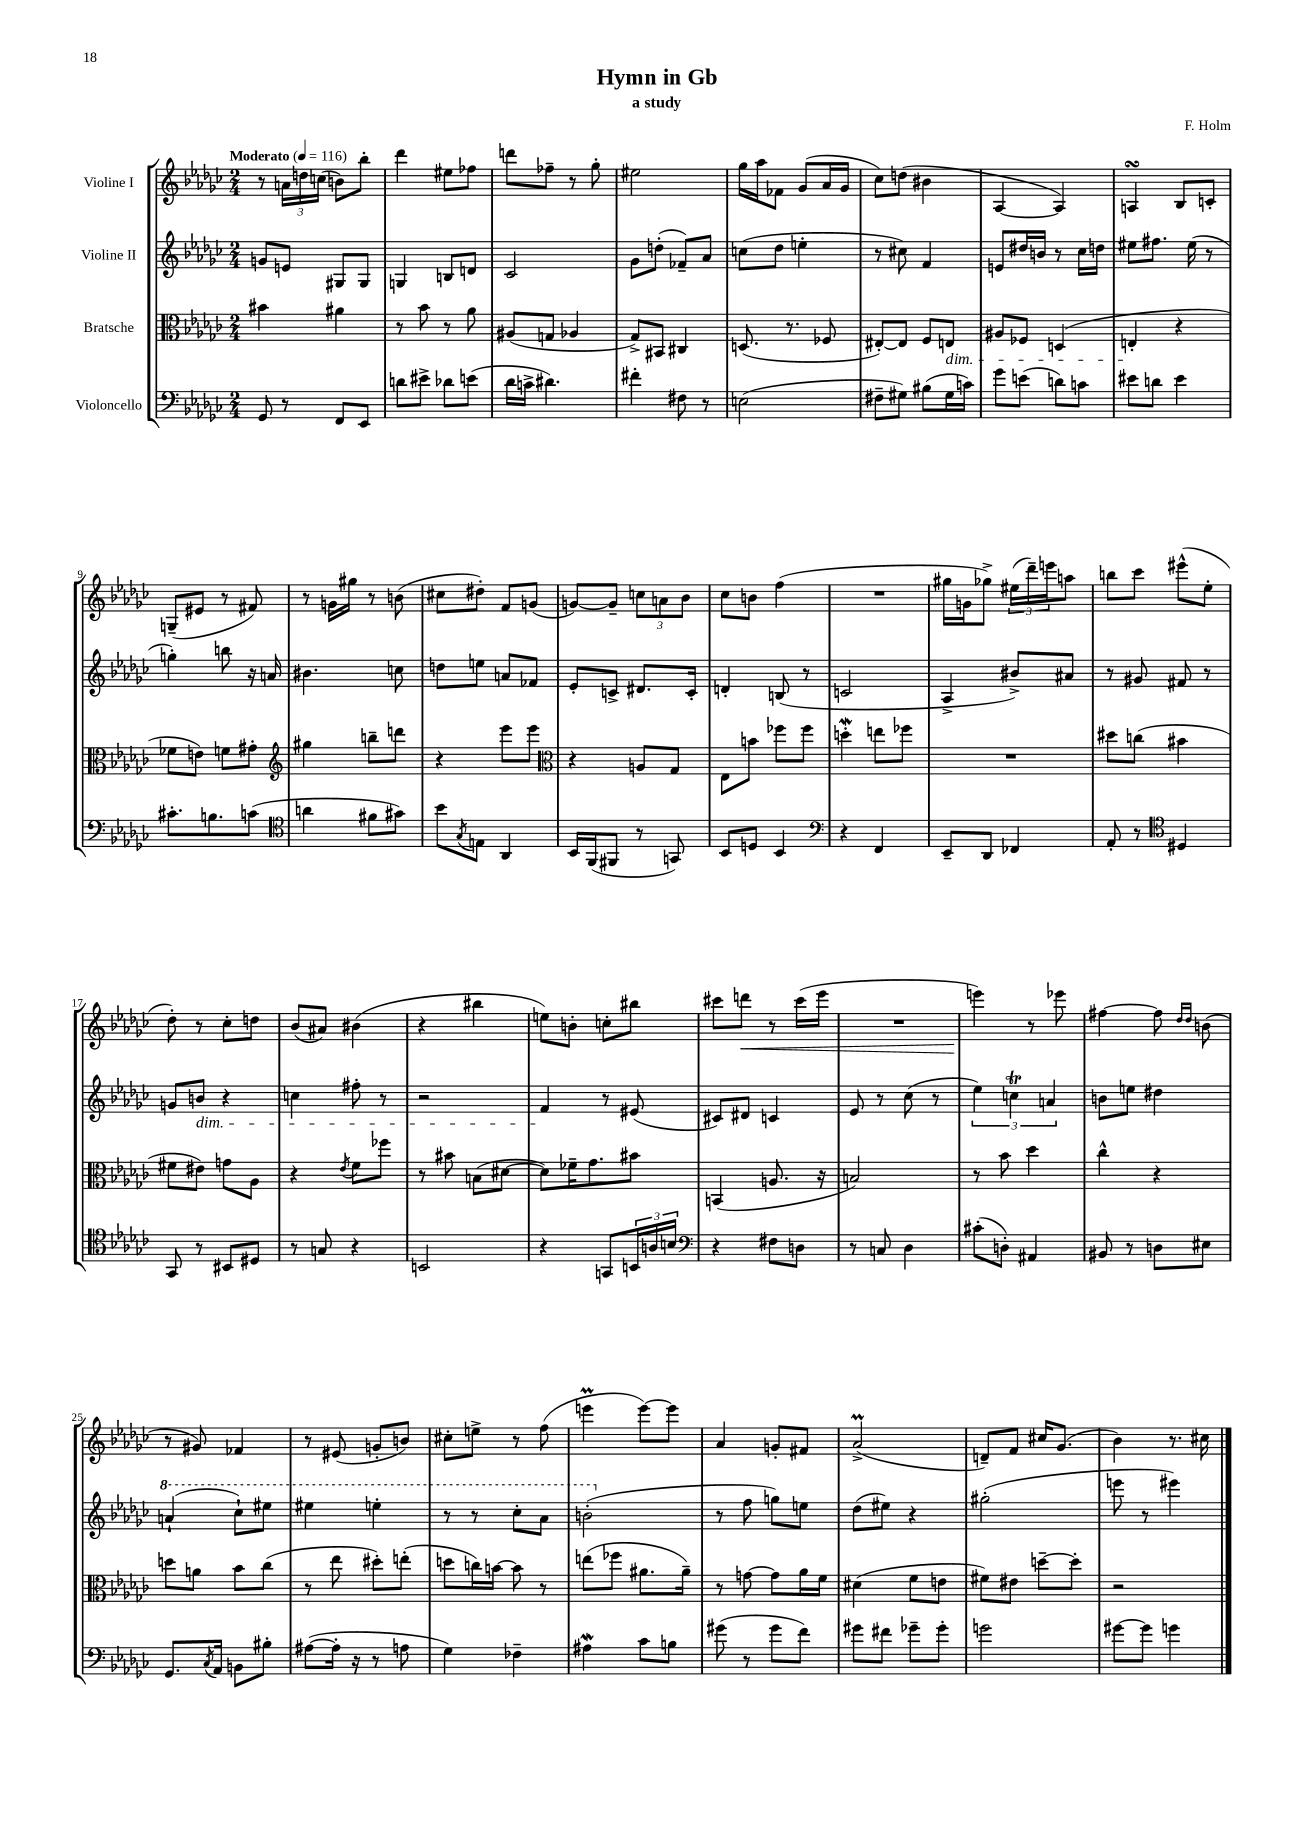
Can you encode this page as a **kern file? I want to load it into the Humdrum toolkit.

**kern	**kern	**kern	**kern
*staff4	*staff3	*staff2	*staff1
*clefF4	*clefC3	*clefG2	*clefG2
*k[b-e-a-d-g-c-]	*k[b-e-a-d-g-c-]	*k[b-e-a-d-g-c-]	*k[b-e-a-d-g-c-]
*M2/4	*M2/4	*M2/4	*M2/4
*MM116	*MM116	*MM116	*MM116
8GG-	4b#	8g	8r
8r	.	8e	24a
.	.	.	24dd
.	.	.	(24cc
8FF	4a#	8G#	8b)
8EE-	.	8G#	8bb-'
=	=	=	=
8d	8r	4G	4ddd-
8e#^	8b-	.	.
8d-	8r	8B	8ee#
(8e	8a-	8d	8ff-
=	=	=	=
16d-	(8A#	2c-	8ddd
16c^	.	.	.
4.d#)	8G	.	8ff-~
.	4A-	.	8r
.	.	.	8gg-'
=	=	=	=
4f#'	8G-^)	8g-	2ee#
.	8BB#	(8dd'	.
8F#	4C#	8f-~)	.
8r	.	8a-	.
=	=	=	=
(2E	(8.D	(8cc	16gg-
.	.	.	16aa-
.	.	8dd-	8f-
.	8.r	.	.
.	.	4ee'	(8g-
.	8F-	.	16a-
.	.	.	16g-
=	=	=	=
8F#~	[8E#')	8r	8cc-)
8G#)	8E#]	8cc#)	(8dd
(8B#	8F	4f	4b#
16G#	8E	.	.
16c)	.	.	.
=	=	=	=
8g-	8A#	8e	[4A-
(8e	8F-	16dd#	.
.	.	16b	.
8d)	(4D	8r	4A-])
8c	.	16cc-	.
.	.	16dd	.
=	=	=	=
8e#	4E'	8ee#	4A
8d	.	8.ff#	.
4e#	4r	.	8B-
.	.	(16ee#	.
.	.	8r	8c'
=	=	=	=
8.c#'	8f-	4gg')	(8G~
.	8e)	.	8e#
8.B	.	.	.
.	8f	8bb	8r
(8c	8g#'	16r	8f#)
.	.	16a	.
=	=	=	=
*clefC4	*clefG2	*	*
4a	4gg#	4.b#	8r
.	.	.	16g
.	.	.	16gg#
8f#	8bb~	.	8r
8g#)	8ddd	8cc	(8b
=	=	=	=
8b-	4r	8dd	8cc#
8qG-	.	.	.
8E	.	8ee	8dd#')
4AA-	8eee-	8a	8f
.	8eee-	8f-	(8g
=	=	=	=
*	*clefC3	*	*
16BB-	4r	8e-'	[8g)
(16FF	.	.	.
8FF#	.	8c^	8g~]
8r	8A	8.d#	12cc
.	.	.	12a
8GG)	8G-	.	.
.	.	.	12b-
.	.	16c'	.
=	=	=	=
8BB-	8E-	4d'	8cc-
8D	8b	.	8b
4BB-	8ff-	(8B	(4ff
.	8ff-	8r	.
=	=	=	=
*clefF4	*	*	*
4r	4dd'	2c	2r
4FF	8ee	.	.
.	8ff-	.	.
=	=	=	=
8EE-~	2r	4A-^	16gg#
.	.	.	16g
8DD-	.	.	8gg-^)
4FF-	.	8b#^)	(24ee#
.	.	.	24ddd-~)
.	.	.	24eee
.	.	8a#	8aa
=	=	=	=
8AA-'	8dd#	8r	8bb
8r	(8cc	8g#	8ccc-
*clefC4	*	*	*
4D#	4b#	8f#	(8eee#^^
.	.	8r	8ee-'
=	=	=	=
8GG-	8f#	8g	8dd-')
8r	8e#)	8b	8r
8BB#	8g	4r	8cc-'
8D#	8A-	.	8dd
=	=	=	=
8r	4r	4cc	(8b-
8G	.	.	8a#)
.	8qe-	.	.
4r	8f	8ff#'	(4b#
.	8ff-	8r	.
=	=	=	=
2BB	8r	2r	4r
.	8b#	.	.
.	(8B	.	4bb#
.	[8d#	.	.
=	=	=	=
4r	8d#])	4f	8ee)
.	16f-~	.	8b'
.	8.g-	.	.
8GG	.	8r	8cc'
24BB	8b#	(8e#	8bb#
24A	.	.	.
24B	.	.	.
=	=	=	=
*clefF4	*	*	*
4r	(4BB	8c#)	8ccc#
.	.	8d#	8ddd
8F#	8.A	4c	8r
8D	.	.	(16ccc#
.	16r	.	16eee-
=	=	=	=
8r	2B)	8e-	2r
8C	.	8r	.
4D-	.	(8cc-	.
.	.	8r	.
=	=	=	=
(8c#'	8r	6ee-)	4eee)
8D')	8b-	.	.
.	.	6cc	.
4AA#	4dd-	.	8r
.	.	6a	.
.	.	.	8eee-
=	=	=	=
8BB#	4cc-^^	8b	[4ff#
8r	.	8ee	.
8D	4r	4dd#	8ff#]
.	.	.	16qqdd-
.	.	.	16qqdd-
8E#	.	.	(8b
=	=	=	=
8.GG-	8dd	(4aa`	8r
.	8a	.	8g#)
8qC-	.	.	.
16AA-	.	.	.
8BB	8b-	8ccc-`)	4f-
8B#'	(8cc-	8eee#	.
=	=	=	=
([8A#	8r	4eee#	8r
16A#']	8ee-	.	(8e#
16r	.	.	.
8r	8dd#')	4eee'	8g'
8A	(8ee'	.	8b)
=	=	=	=
4G-)	8dd	8r	8cc#'
.	16cc)	8r	8ee^
.	[16b	.	.
4F-~	8b]	8ccc-'	8r
.	8r	8aa-	(8ff
=	=	=	=
4A#	(8ee	(2bb'	4eee
.	8ff-	.	.
8c-	8.a#	.	[8eee)
8B	.	.	8eee]
.	16a#~)	.	.
=	=	=	=
(8g#	8r	8r	4a-
8r	[8g	8ff	.
8g#	8g]	8gg)	8g'
8f)	16a-	8ee	8f#
.	16f	.	.
=	=	=	=
8g#	(4d#	(8dd-	(2a-^
8f#	.	8ee#)	.
8g-~	8f	4r	.
8g-'	8e	.	.
=	=	=	=
2g	8f#)	(2gg#'	8d~)
.	8e#	.	8f
.	[8dd~	.	16cc#
.	.	.	(8.g-
.	8dd']	.	.
=	=	=	=
[8g#	2r	8eee	4b-)
8g#]	.	8r	.
4g	.	4eee#)	8.r
.	.	.	16cc#
==	==	==	==
*-	*-	*-	*-
